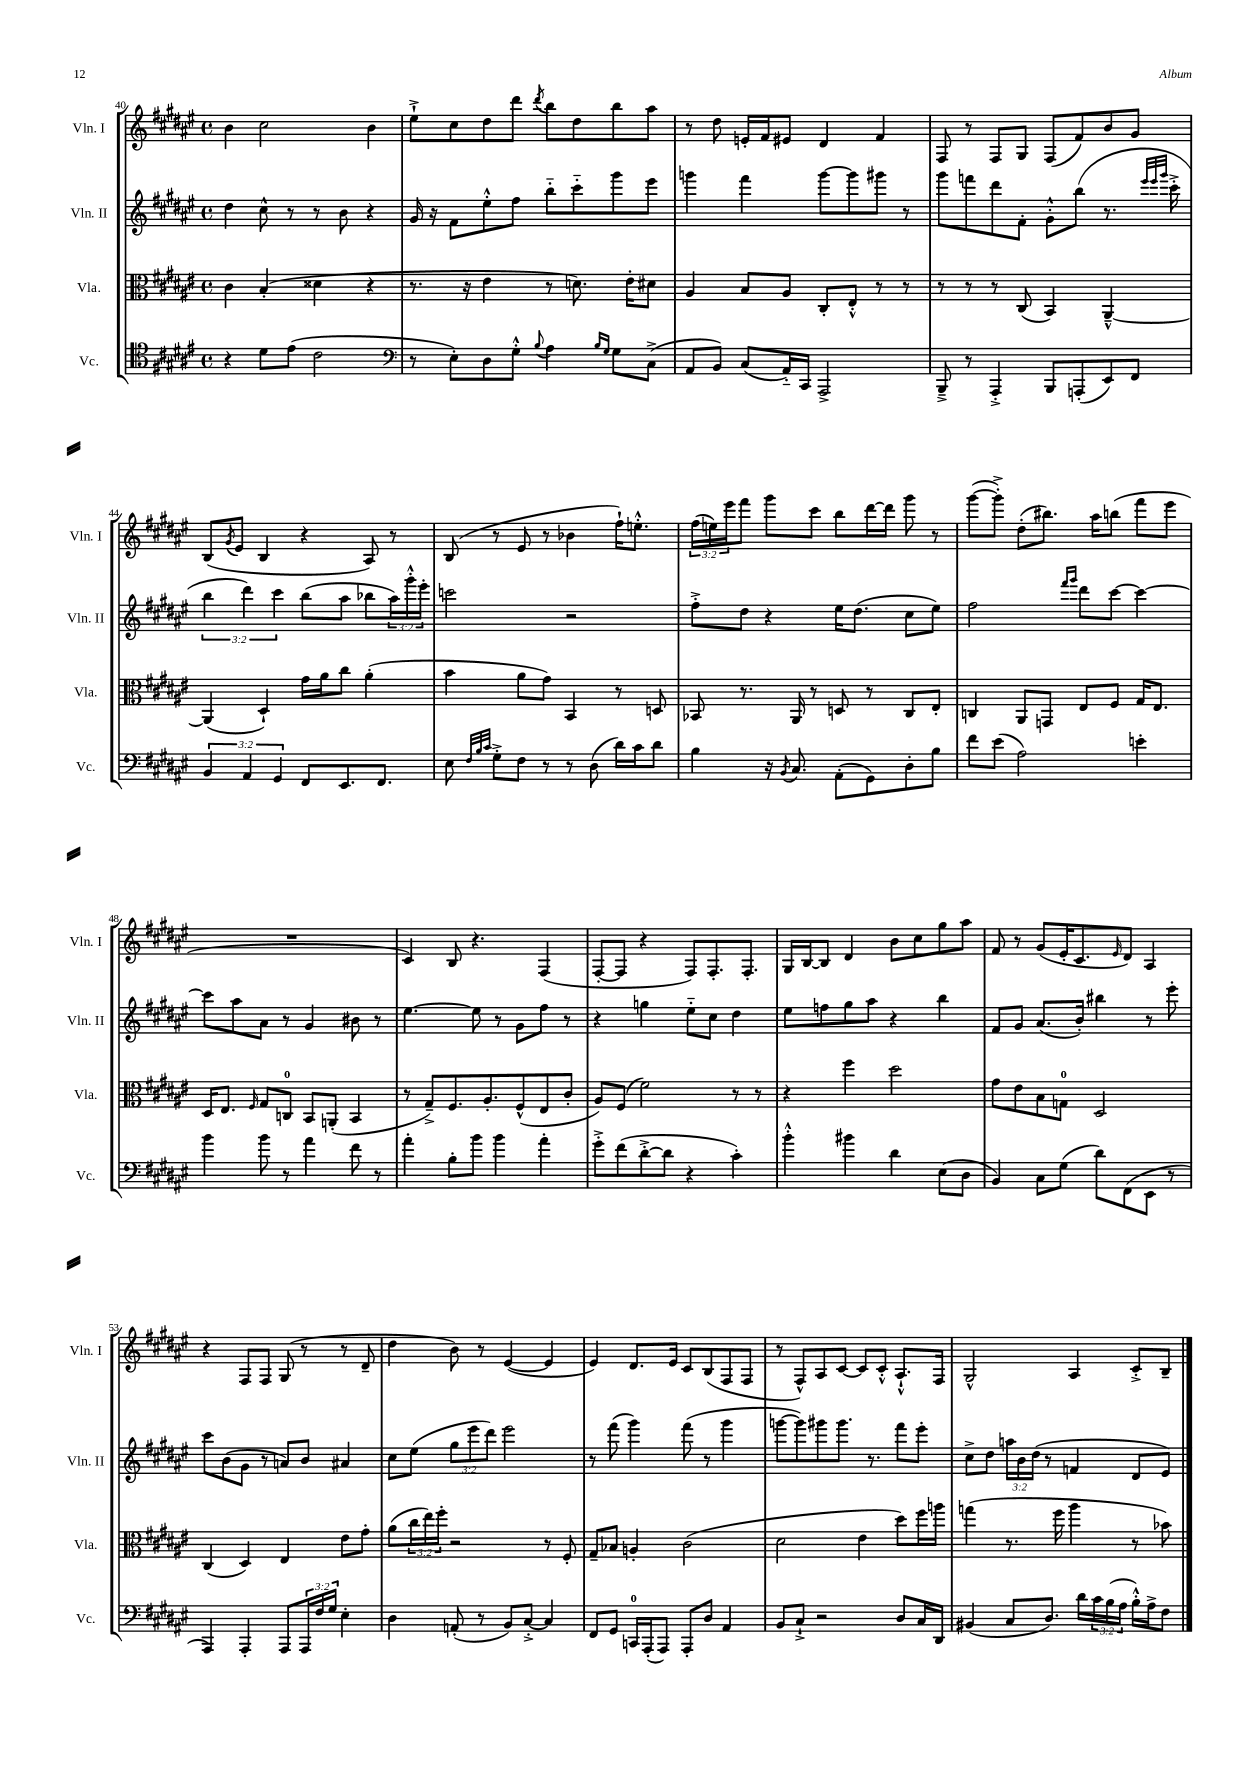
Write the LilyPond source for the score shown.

<<
\new StaffGroup <<
\new Staff = "s0" \with { instrumentName = "Vln. I" shortInstrumentName = "Vln. I" } {
    \clef treble \key fis \major \defaultTimeSignature \time 4/4 \override Staff.TupletNumber.text = #tuplet-number::calc-fraction-text
    b'4 cis''2 b'4 |
    eis''8-!-> cis''8 dis''8 dis'''8 \acciaccatura { dis'''8 } b''8 dis''8 b''8 ais''8 |
    r8 dis''8 e'16-. fis'16 eis'8 dis'4 fis'4 |
    fis8 r8 fis8 gis8 fis8( fis'8) b'8 gis'8 |
    b8( \acciaccatura { gis'8 } eis'8 b4 r4 ais8) r8 |
    b8( r8 eis'8 r8 bes'4 fis''16-!) e''8.-.-^ |
    \tuplet 3/2 { fis''16( e''16) eis'''16 } fis'''8 gis'''8 cis'''8 b''8 dis'''16~ dis'''16 gis'''8 r8 |
    gis'''8~( gis'''8-.->) dis''8-.( bis''8.) ais''16 b''8( fis'''8 eis'''8 |
    R1 |
    cis'4) b8 r4. fis4( |
    fis8~-. fis8 r4 fis8) fis8.-. fis8.-. |
    gis16 b16~ b8 dis'4 b'8 cis''8 gis''8 ais''8 |
    fis'8 r8 gis'8( eis'16-. cis'8. \grace { eis'16 } dis'8) ais4 |
    r4 fis8 fis8 gis8( r8 r8 dis'8-- |
    dis''4 b'8) r8 eis'4~( eis'4 |
    eis'4) dis'8. eis'16 cis'8 b8( fis8 fis8 |
    r8 fis8-^) ais8 cis'8~ cis'8 cis'8-.-^ ais8.-!-^ fis16 |
    gis2-^ ais4 cis'8-.-> b8-- \bar "|." |
}
\new Staff = "s1" \with { instrumentName = "Vln. II" shortInstrumentName = "Vln. II" } {
    \clef treble \key fis \major \defaultTimeSignature \time 4/4 \override Staff.TupletNumber.text = #tuplet-number::calc-fraction-text
    dis''4 cis''8-^ r8 r8 b'8 r4 |
    gis'16 r16 fis'8 eis''8-.-^ fis''8 b''8-_ cis'''8-_ gis'''8 eis'''8 |
    g'''4 fis'''4 g'''8~ g'''8 gis'''8 r8 |
    gis'''8 f'''8 dis'''8 fis'8-. gis'8-.-^ b''8( r8. \grace { eis'''32 eis'''32 gis'''32 } cis'''16-.-> |
    \tuplet 3/2 { b''4 dis'''4) cis'''4 } b''8( ais''8 bes''8 \tuplet 3/2 { ais''16) gis'''16-.-^ eis'''16-. } |
    c'''2 r2 |
    fis''8-.-> dis''8 r4 eis''16 dis''8.( cis''8 eis''8) |
    fis''2 \grace { fis'''16 gis'''16 } dis'''8 cis'''8~ cis'''4~ |
    cis'''8 ais''8 ais'8 r8 gis'4 bis'8 r8 |
    eis''4.~ eis''8 r8 gis'8 fis''8 r8 |
    r4 g''4 eis''8-_ cis''8 dis''4 |
    eis''8 f''8 gis''8 ais''8 r4 b''4 |
    fis'8 gis'8 ais'8.( b'16-.) bis''4 r8 eis'''8-. |
    cis'''8 b'8( gis'8 r8 a'8) b'8 ais'4 |
    cis''8 eis''8( \tuplet 3/2 { gis''8 eis'''8 dis'''8) } eis'''2 |
    r8 fis'''8( gis'''4) fis'''8( r8 gis'''4 |
    g'''8~ g'''8) gis'''8 gis'''8. r8. fis'''8 eis'''8-. |
    cis''8-> dis''8 \tuplet 3/2 { a''16 b'16 dis''16( } r8 f'4 dis'8 eis'8) \bar "|." |
}
\new Staff = "s2" \with { instrumentName = "Vla." shortInstrumentName = "Vla." } {
    \clef alto \key fis \major \defaultTimeSignature \time 4/4 \override Staff.TupletNumber.text = #tuplet-number::calc-fraction-text
    cis'4 b4-.( disis'4 r4 |
    r8. r16 eis'4 r8 d'8.) eis'16-. dis'8 |
    ais4 b8 ais8 cis8-. eis8-.-^ r8 r8 |
    r8 r8 r8 cis8( b,4) ais,4~---^ |
    ais,4( dis4-!) gis'16 ais'16 cis''8 ais'4-.( |
    b'4 ais'8 gis'8) b,4 r8 d8 |
    bes,8 r8. ais,16 r8 d8 r8 cis8 eis8-. |
    c4 ais,8 g,8 eis8 fis8 gis16 eis8. |
    dis16 eis8. \grace { fis16 } gis8 c8-0 b,8 a,8-.( b,4 |
    r8 gis8--->) fis8. ais8.-. fis8-^( eis8 cis'8-. |
    ais8) fis8( fis'2) r8 r8 |
    r4 fis''4 dis''2 |
    gis'8 eis'8 b8 g8-0 dis2 |
    cis4( dis4) eis4 eis'8 gis'8-. |
    ais'8( \tuplet 3/2 { cis''16 eis''16) fis''16-. } r2 r8 fis8-. |
    gis8-- bes8 a4-. cis'2( |
    dis'2 eis'4 dis''8) fis''16 a''16 |
    g''4( r8. fis''16 ais''4 r8 bes'8) \bar "|." |
}
\new Staff = "s3" \with { instrumentName = "Vc." shortInstrumentName = "Vc." } {
    \clef tenor \key fis \major \defaultTimeSignature \time 4/4 \override Staff.TupletNumber.text = #tuplet-number::calc-fraction-text
    r4 dis'8 eis'8( cis'2 |
    \clef bass r8 eis8-.) dis8 gis8-.-^ \appoggiatura { b8 } ais4 \grace { b16 gis16 } gis8 cis8->( |
    ais,8 b,8) cis8( ais,16-_) cis,16 ais,,2-> |
    b,,8---> r8 ais,,4-.-> b,,8 a,,8-.( eis,8) fis,8 |
    \tuplet 3/2 { b,4 ais,4 gis,4 } fis,8 eis,8. fis,8. |
    eis8 \grace { fis32 b32 cis'32 } gis8-.-> fis8 r8 r8 dis8( dis'16) cis'16 dis'8 |
    b4 r16 \acciaccatura { b,8 } cis8. ais,8-.( gis,8) dis8-. b8 |
    fis'8 eis'8( ais2) e'4-. |
    b'4 b'8 r8 ais'4 fis'8 r8 |
    ais'4-. b8-. b'8 b'4 ais'4-. |
    gis'8-.-> fis'8( dis'8~-.-> dis'8 r4 cis'4-.) |
    b'4-.-^ bis'4 dis'4 eis8( dis8 |
    b,4) cis8 gis8( dis'8) fis,8( eis,8 r8 |
    ais,,4) ais,,4-. ais,,8 \tuplet 3/2 { ais,,16 fis16 gis16 } eis4-. |
    dis4 a,8-.( r8 b,8) cis8~-.-> cis4 |
    fis,8 gis,8 c,16-0 ais,,16-.( ais,,8) ais,,8-. dis8 ais,4 |
    b,8 cis8-!-> r2 dis8 cis16 dis,16 |
    bis,4( cis8 dis8.) dis'16 \tuplet 3/2 { cis'16 b16( ais16 } b16-.-^) ais16-> fis8 \bar "|." |
}
>>
>>
\layout { \context { \Score currentBarNumber = #40 } }
